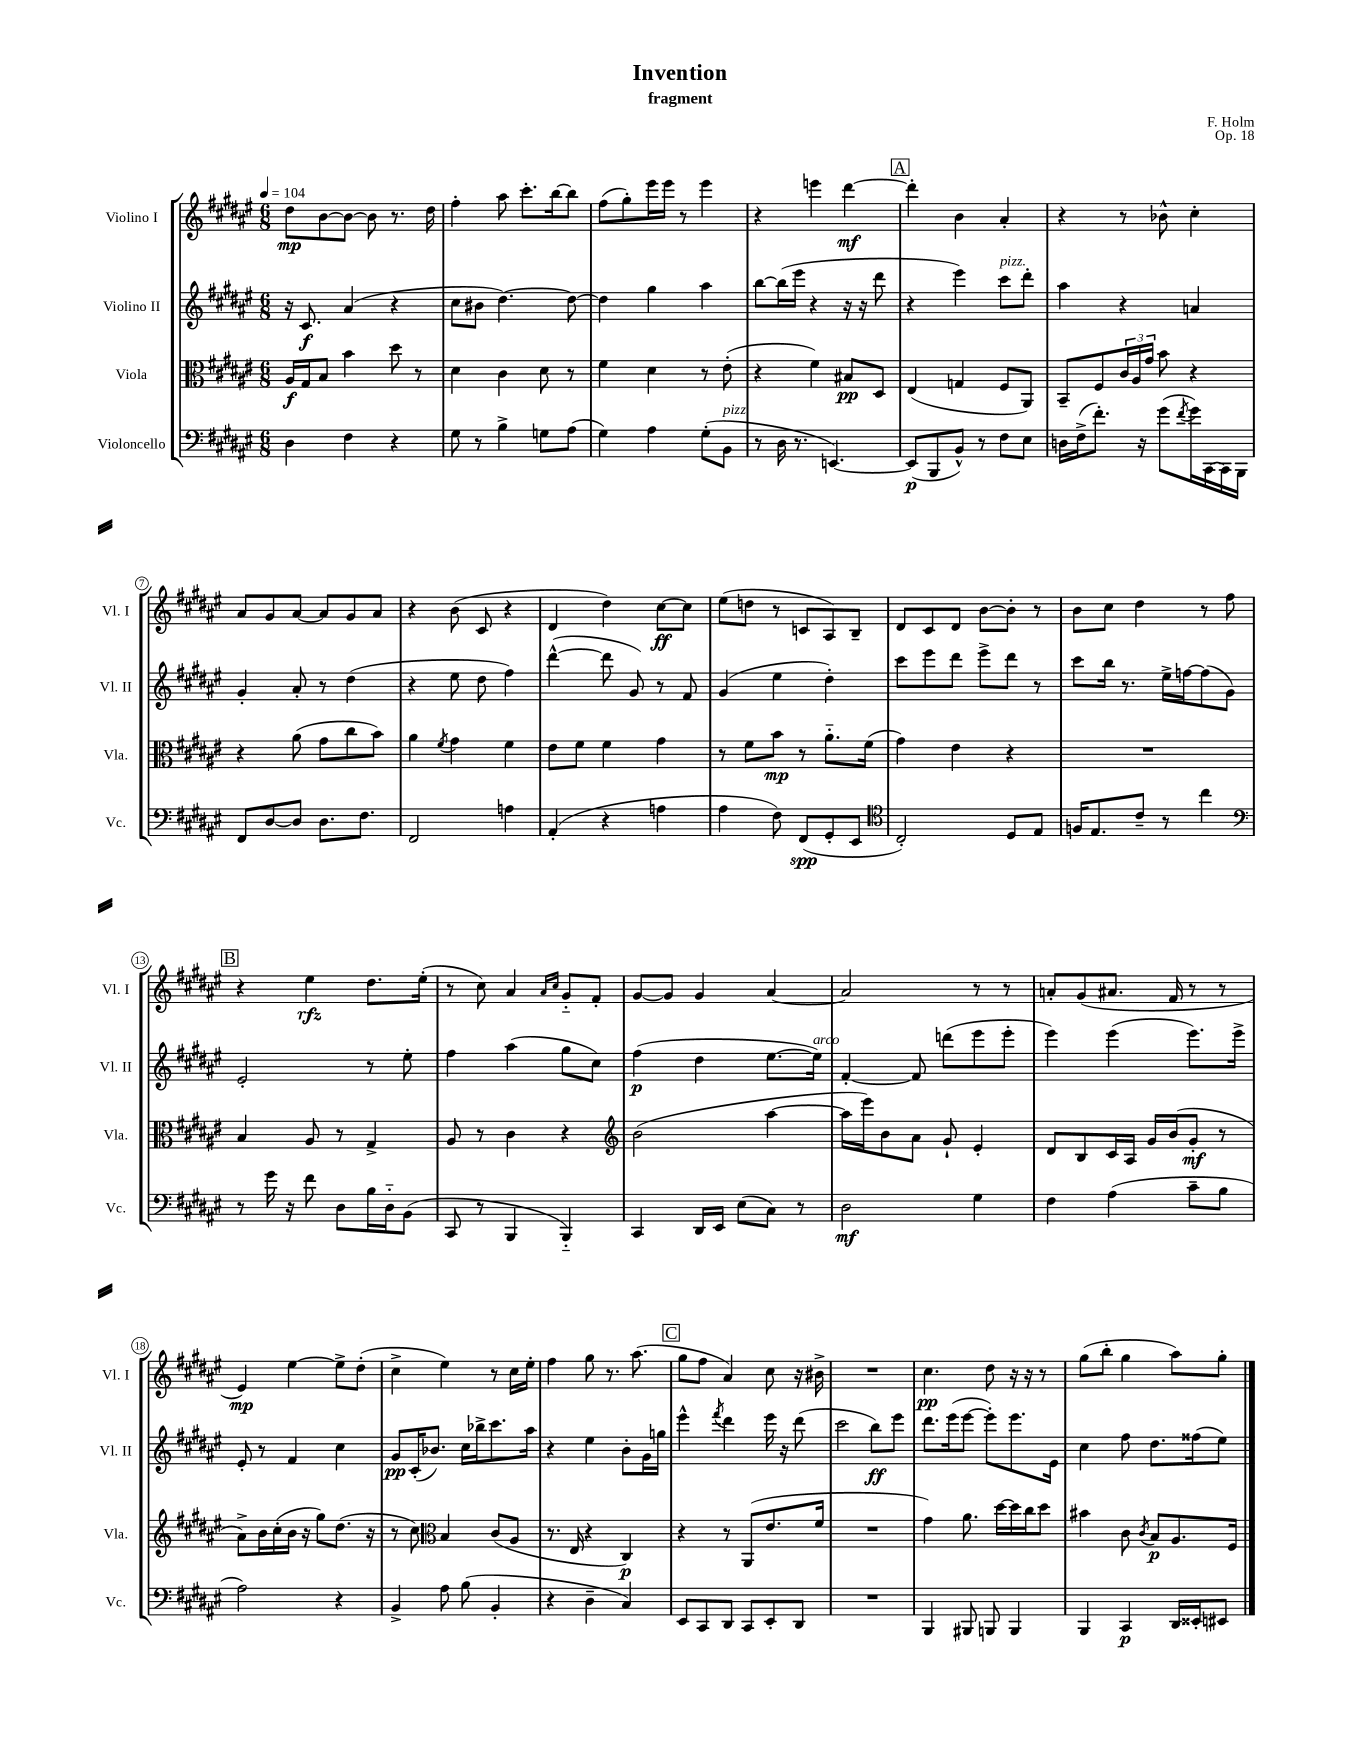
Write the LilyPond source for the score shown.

\header { title = "Invention" composer = "F. Holm" subtitle = "fragment" opus = "Op. 18" }
<<
\new StaffGroup <<
\new Staff = "s0" \with { instrumentName = "Violino I" shortInstrumentName = "Vl. I" } {
    \clef treble \key fis \major \numericTimeSignature \time 6/8 \tempo 4 = 104
    dis''8\mp b'8~ b'8~ b'8 r8. dis''16 |
    fis''4-. ais''8 cis'''8.-. b''16~ b''8 |
    fis''8( gis''8-.) eis'''16 eis'''16 r8 eis'''4 |
    r4 e'''4 dis'''4~\mf |
    \mark \markup { \box "A" } dis'''4-. b'4 ais'4-. |
    r4 r8 bes'8-^ cis''4-. |
    ais'8 gis'8 ais'8~ ais'8 gis'8 ais'8 |
    r4 b'8( cis'8 r4 |
    dis'4 dis''4) cis''8~\ff cis''8 |
    eis''8( d''8 r8 c'8 ais8) b8-- |
    dis'8 cis'8 dis'8 b'8~ b'8-. r8 |
    b'8 cis''8 dis''4 r8 fis''8 |
    \mark \markup { \box "B" } r4 eis''4\rfz dis''8. eis''16-.( |
    r8 cis''8) ais'4 \grace { ais'16 cis''16 } gis'8-_ fis'8-. |
    gis'8~ gis'8 gis'4 ais'4~ |
    ais'2 r8 r8 |
    a'8-. gis'8( ais'8. fis'16 r8 r8 |
    eis'4\mp) eis''4~ eis''8-> dis''8-.( |
    cis''4-> eis''4) r8 cis''16 eis''16-. |
    fis''4 gis''8 r8. ais''8.( |
    \mark \markup { \box "C" } gis''8 fis''8 ais'4) cis''8 r16 bis'16-> |
    R2. |
    cis''4.\pp dis''8 r16 r16 r8 |
    gis''8( b''8-. gis''4 ais''8) gis''8-. \bar "|." |
}
\new Staff = "s1" \with { instrumentName = "Violino II" shortInstrumentName = "Vl. II" } {
    \clef treble \key fis \major \numericTimeSignature \time 6/8
    r16 cis'8.\f ais'4( r4 |
    cis''8 bis'8 dis''4.~) dis''8~ |
    dis''4 gis''4 ais''4 |
    b''8~ b''16( eis'''16 r4 r16 r16 dis'''8 |
    \mark \markup { \box "A" } r4 eis'''4) cis'''8^\markup { \italic "pizz." } dis'''8-. |
    ais''4 r4 a'4 |
    gis'4-. ais'8-. r8 dis''4( |
    r4 eis''8 dis''8 fis''4) |
    dis'''4~-^( dis'''8 gis'8) r8 fis'8 |
    gis'4( eis''4 dis''4-.) |
    cis'''8 eis'''8 dis'''8 eis'''8-> dis'''8 r8 |
    cis'''8 b''16 r8. eis''16-> f''16~ f''8( gis'8) |
    \mark \markup { \box "B" } eis'2-. r8 eis''8-. |
    fis''4 ais''4( gis''8 cis''8) |
    fis''4\p( dis''4 eis''8.~ eis''16^\markup { \italic "arco" }) |
    fis'4~-. fis'8 d'''8( eis'''8 eis'''8-. |
    eis'''4) eis'''4( eis'''8.) eis'''16-> |
    eis'8-. r8 fis'4 cis''4 |
    gis'8\pp cis'16-.( bes'8.) cis''16 bes''16-> cis'''8. ais''16 |
    r4 eis''4 b'8-. gis'16 g''16 |
    \mark \markup { \box "C" } eis'''4-^ \acciaccatura { fis'''8 } dis'''4 eis'''16 r16 dis'''8( |
    cis'''2 b''8\ff) eis'''8 |
    dis'''8. eis'''16( eis'''8~ eis'''8-.) eis'''8. eis'16 |
    cis''4 fis''8 dis''8. fisis''16( eis''8) \bar "|." |
}
\new Staff = "s2" \with { instrumentName = "Viola" shortInstrumentName = "Vla." } {
    \clef alto \key fis \major \numericTimeSignature \time 6/8
    ais16\f gis16 b8 b'4 dis''8 r8 |
    dis'4 cis'4 dis'8 r8 |
    fis'4 dis'4 r8 eis'8-.( |
    r4 fis'4) bis8\pp dis8 |
    \mark \markup { \box "A" } eis4( g4 fis8 ais,8) |
    b,8-- fis8 \tuplet 3/2 { cis'16 ais16 gis'16 } b'8 r4 |
    r4 ais'8( gis'8 cis''8 b'8) |
    ais'4 \acciaccatura { fis'8 } gis'4 fis'4 |
    eis'8 fis'8 fis'4 gis'4 |
    r8 fis'8 b'8\mp r8 ais'8.-_ fis'16( |
    gis'4) eis'4 r4 |
    R2. |
    \mark \markup { \box "B" } b4 ais8 r8 gis4-> |
    ais8 r8 cis'4 r4 |
    \clef treble b'2( ais''4~ |
    ais''16 eis'''16) b'8 ais'8 gis'8-! eis'4-. |
    dis'8 b8 cis'16 ais16 gis'16 b'16( gis'8-.\mf r8 |
    ais'8->) b'16 cis''16-.( b'16 r16 gis''8) dis''8.( r16 |
    r8 cis''8) \clef alto b4 cis'8( ais8 |
    r8. eis16 r4 cis4\p) |
    \mark \markup { \box "C" } r4 r8 ais,8( eis'8. fis'16 |
    R2. |
    gis'4) ais'8. dis''16~ dis''16 cis''16 dis''8 |
    bis'4 cis'8 \acciaccatura { cis'8 } b8\p ais8. fis16 \bar "|." |
}
\new Staff = "s3" \with { instrumentName = "Violoncello" shortInstrumentName = "Vc." } {
    \clef bass \key fis \major \numericTimeSignature \time 6/8
    dis4 fis4 r4 |
    gis8 r8 b4-> g8 ais8( |
    gis4) ais4 gis8-.( b,8^\markup { \italic "pizz." } |
    r8 dis16 r8. e,4.~) |
    \mark \markup { \box "A" } e,8\p( b,,8 b,8-^) r8 fis8 eis8 |
    d16 fis16->( fis'8.-.) r16 gis'8( \acciaccatura { fis'8 } gis'16) cis,16~ cis,16 b,,16 |
    fis,8 dis8~ dis8 dis8. fis8. |
    fis,2 a4 |
    ais,4-.( r4 a4 |
    ais4 fis8) fis,8\spp( gis,8-. eis,8 |
    \clef tenor cis2-.) dis8 eis8 |
    f16 eis8. cis'8-- r8 cis''4 |
    \mark \markup { \box "B" } \clef bass r8 gis'16 r16 fis'8 dis8 b16 dis16-_ b,8( |
    cis,8 r8 b,,4 b,,4-_) |
    cis,4 dis,16 eis,16 eis8( cis8) r8 |
    dis2\mf gis4 |
    fis4 ais4( cis'8-- b8 |
    ais2) r4 |
    b,4-> ais8 b8( b,4-. |
    r4 dis4-- cis4) |
    \mark \markup { \box "C" } eis,8 cis,8 dis,8 cis,8 eis,8-. dis,8 |
    R2. |
    b,,4 bis,,8 b,,8 b,,4 |
    b,,4 cis,4\p dis,16 eisis,16-. eis,8 \bar "|." |
}
>>
>>
\layout { \context { \Score \override BarNumber.stencil = #(make-stencil-circler 0.1 0.3 ly:text-interface::print) } }
